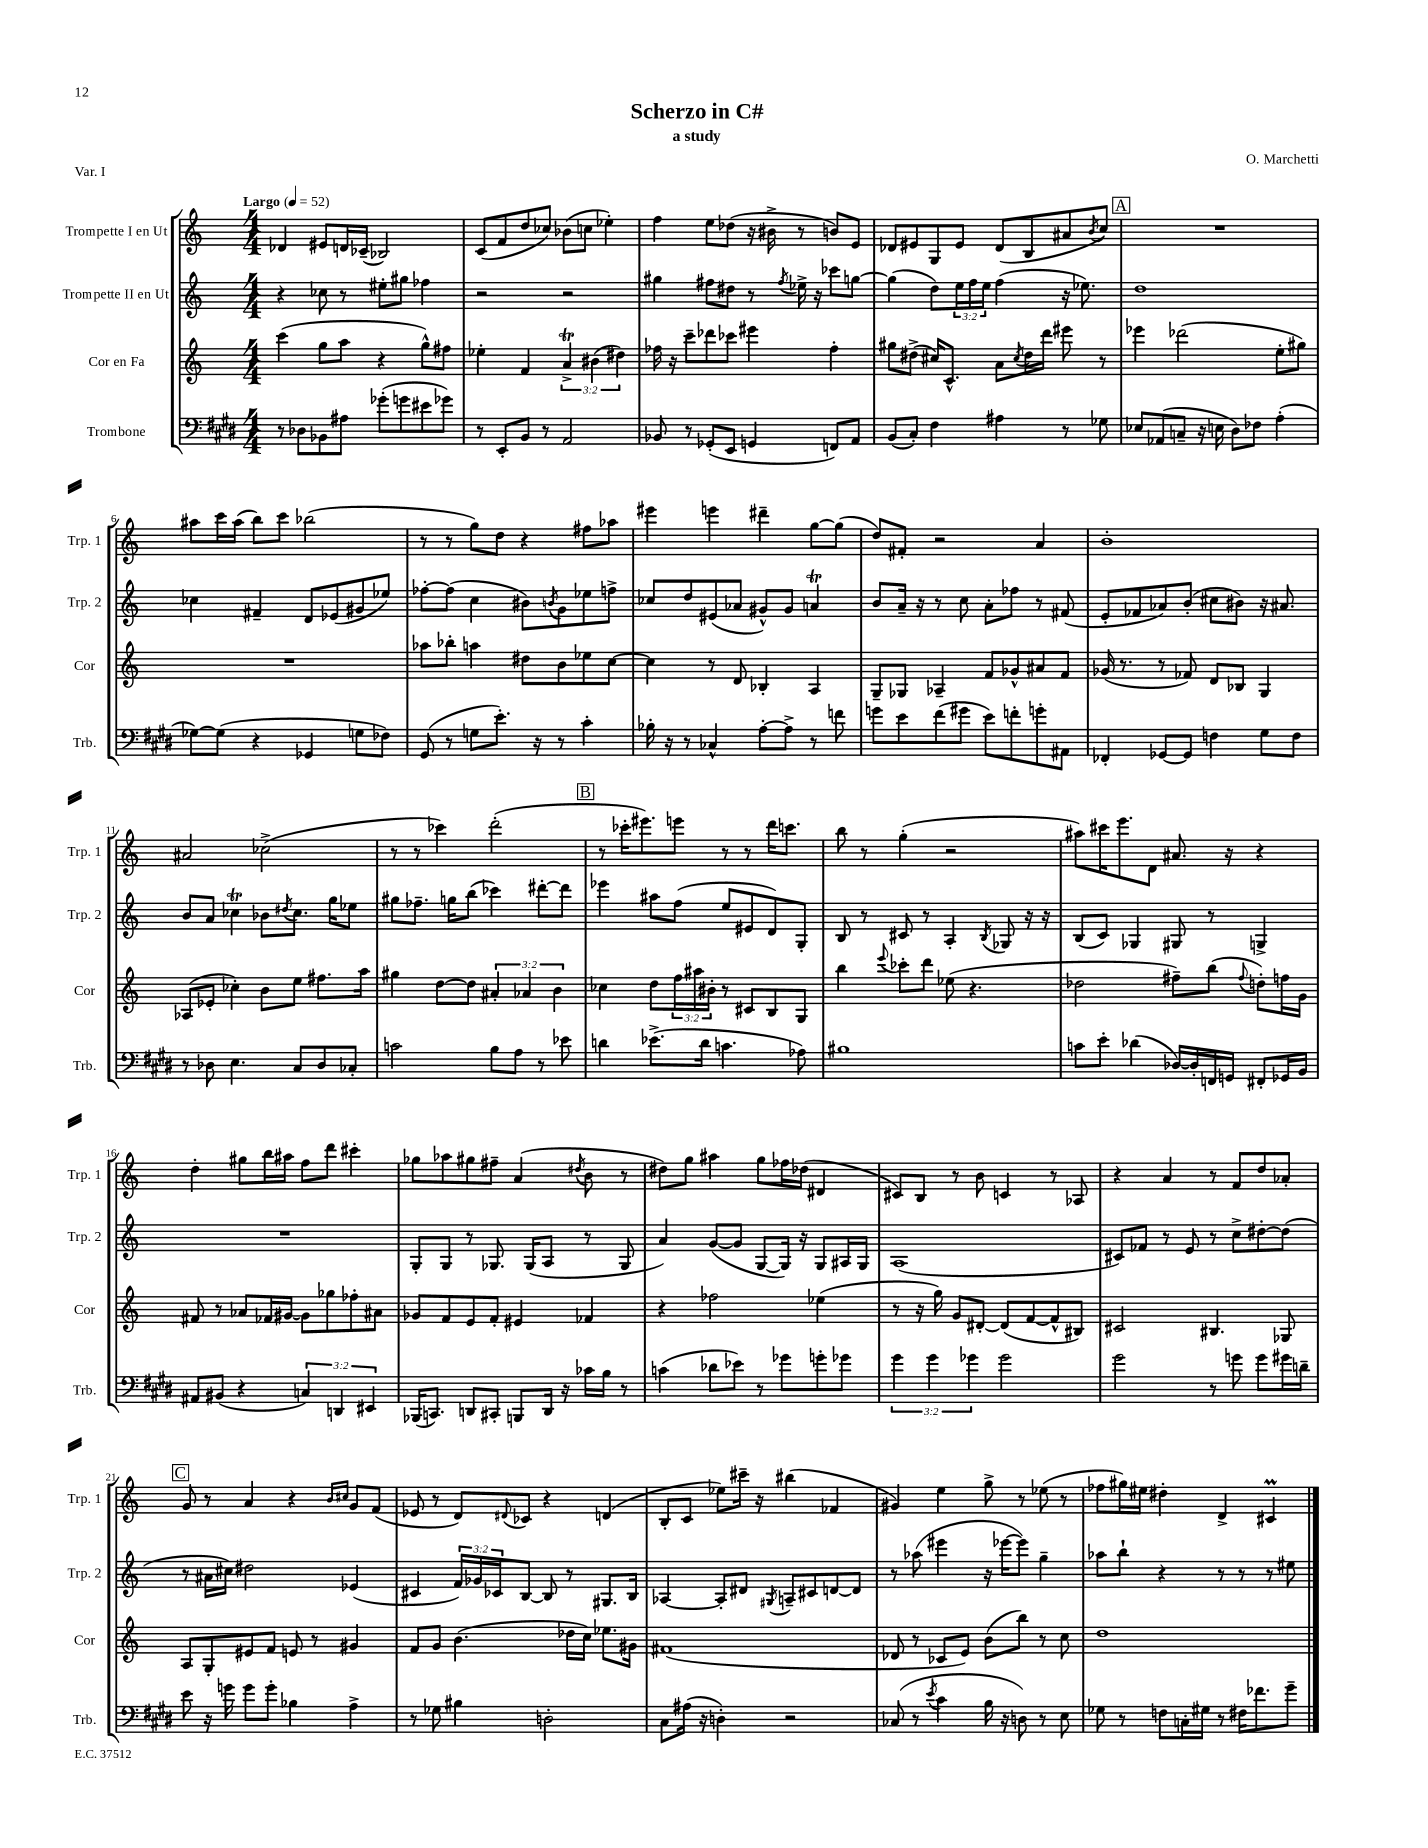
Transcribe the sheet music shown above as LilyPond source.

\header { title = "Scherzo in C#" composer = "O. Marchetti" subtitle = "a study" piece = "Var. I" }
<<
\new StaffGroup <<
\new Staff = "s0" \with { instrumentName = "Trompette I en Ut" shortInstrumentName = "Trp. 1" } {
    \clef treble \key c \major \numericTimeSignature \time 4/4 \tempo "Largo" 4 = 52
    des'4 eis'8 d'16 ces'16--( bes2) |
    c'8( f'8 d''8 ces''8) bes'8( c''8 ees''4-.) |
    f''4 e''8 des''8( r16 bis'16-> r8 b'8) e'8 |
    des'8 eis'8 g8 eis'8 des'8( b8 ais'8 \acciaccatura { b'8 } c''8) |
    \mark \markup { \box "A" } R1 |
    ais''8 c'''16 ais''16( b''8) c'''8 bes''2( |
    r8 r8 g''8) d''8 r4 fis''8 aes''8 |
    eis'''4 e'''4 dis'''4-- g''8~ g''8( |
    d''8) fis'8-. r2 a'4 |
    b'1-. |
    ais'2 ces''2->( |
    r8 r8 ces'''4) d'''2-.( |
    \mark \markup { \box "B" } r8 ces'''16-. eis'''8.) e'''8 r8 r8 d'''16 c'''8. |
    b''8 r8 g''4-.( r2 |
    ais''8) cis'''16 e'''8. d'8 ais'8. r16 r4 |
    d''4-. gis''8 b''16 ais''16 f''8 d'''8 cis'''4-. |
    ges''8 aes''8 gis''8 fis''8-- a'4( \acciaccatura { dis''8 } b'8 r8 |
    dis''8) g''8 ais''4 g''8 fes''16 des''16( dis'4 |
    cis'8) b8 r8 b'8 c'4 r8 aes8 |
    r4 a'4 r8 f'8 d''8 aes'8-. |
    \mark \markup { \box "C" } g'8 r8 a'4 r4 \grace { b'16 cis''16 } g'8 f'8( |
    ees'8 r8 d'8) \appoggiatura { dis'8 } ces'8 r4 d'4( |
    b8-. c'8 ees''8) cis'''16-- r16 bis''4( fes'4 |
    gis'4) e''4 g''8-> r8 ees''8( r8 |
    fes''8 gis''16) eis''16 dis''4-. d'4-> cis'4\prall \bar "|." |
}
\new Staff = "s1" \with { instrumentName = "Trompette II en Ut" shortInstrumentName = "Trp. 2" } {
    \clef treble \key c \major \numericTimeSignature \time 4/4 \override Staff.TupletNumber.text = #tuplet-number::calc-fraction-text
    r4 ces''8 r8 eis''8-. gis''8 fes''4 |
    r2 r2 |
    gis''4 fis''8 dis''8 r8 \acciaccatura { fis''8 } ees''16-> r16 ces'''8 g''8~ |
    g''4( d''8) \tuplet 3/2 { e''16 f''16 e''16 } f''4( r16 ees''8.) |
    \mark \markup { \box "A" } d''1 |
    ces''4 fis'4-- d'8 ees'8( gis'8 ees''8) |
    fes''8~-. fes''8( c''4 bis'8) \acciaccatura { b'8 } g'8 ees''8 f''8-> |
    ces''8 d''8 eis'8( aes'8 gis'8-^) gis'8 a'4\trill |
    b'8 a'16-- r16 r8 c''8 a'8-. fes''8 r8 fis'8( |
    e'8-. fes'8 aes'8) b'8-.( cis''8 bis'8) r16 ais'8. |
    b'8 a'8 ces''4\trill bes'8 \acciaccatura { dis''8 } ces''8. g''16 ees''8 |
    gis''8 fes''8.-- g''16 b''8( ces'''4) dis'''8~-. dis'''8 |
    \mark \markup { \box "B" } ees'''4 ais''8 f''8( e''8 eis'8 d'8) g8-. |
    b8 r8 cis'8 r8 a4-. \acciaccatura { b8 } ges8 r16 r16 |
    b8( c'8) ges4 gis8 r8 g4-> |
    R1 |
    g8-. g8 r8 ges8. ges16( a8 r8 ges8 |
    a'4) g'8~( g'8 g8~ g16) r16 g8 ais16 g16 |
    a1( |
    cis'8) fes'8 r8 e'8 r8 c''8-> dis''8~-. dis''8( |
    \mark \markup { \box "C" } r8 ais'16 cis''16) dis''2 ees'4( |
    cis'4 \tuplet 3/2 { f'16) ges'16 ces'16 } b8~ b8 r8 gis8. b16 |
    aes4~ aes8-. dis'8 \acciaccatura { gis8 } a8-- cis'8 d'8~ d'8 |
    r8 aes''8( eis'''4 r16 ees'''16~ ees'''8) g''4-- |
    aes''8 b''8-! r4 r8 r8 r8 eis''8 \bar "|." |
}
\new Staff = "s2" \with { instrumentName = "Cor en Fa" shortInstrumentName = "Cor" } {
    \clef treble \key c \major \numericTimeSignature \time 4/4 \override Staff.TupletNumber.text = #tuplet-number::calc-fraction-text
    c'''4( g''8 a''8 r4 g''8-^) fis''8 |
    ees''4-. f'4 \tuplet 3/2 { a'4->\trill bis'4( dis''4) } |
    fes''16 r16 c'''8-- des'''8 ces'''8 eis'''4 fes''4-. |
    gis''8 dis''8->( cis''16) c'8.-^ a'8 \acciaccatura { cis''8 } dis''16 d'''16 eis'''8 r8 |
    \mark \markup { \box "A" } ees'''4 des'''2( e''8-. gis''8) |
    R1 |
    aes''8 bes''8-. a''4 dis''8 b'8 ees''8 c''8~ |
    c''4 r8 d'8 bes4-. a4 |
    g8-- ges8 aes4-- f'8 ges'8-^ ais'8 f'8 |
    ges'16( r8. r8 fes'8) d'8 bes8 g4 |
    aes8( ees'8-. ces''4-.) b'8 e''8 fis''8. a''16 |
    gis''4 d''8~ d''8 \tuplet 3/2 { ais'4-. aes'4 b'4 } |
    \mark \markup { \box "B" } ces''4 d''8 \tuplet 3/2 { f''16 ais''16 bis'16-. } r8 cis'8 b8 g8 |
    b''4 \appoggiatura { e'''8 } ces'''8-. d'''8 ees''8( r4. |
    des''2 fis''8--) b''8( \appoggiatura { fis''8 } d''8-.) f''16 g'16 |
    fis'8 r8 aes'8 fes'16 gis'16~ gis'8 ges''8 fes''8-. ais'8 |
    ges'8 f'8 e'8 f'8-. eis'4 fes'4 |
    r4 fes''2 ees''4( |
    r8 r16 g''16) g'8 dis'8~-. dis'8( f'8~ f'8-^ bis8) |
    cis'2 bis4. ges8 |
    \mark \markup { \box "C" } a8 g8-. eis'8 f'8 e'8 r8 gis'4 |
    f'8 g'8 b'4.( des''16 c''16) ees''8. gis'16 |
    fis'1( |
    des'8 r8 ces'8 e'8) b'8( b''8) r8 c''8 |
    d''1 \bar "|." |
}
\new Staff = "s3" \with { instrumentName = "Trombone" shortInstrumentName = "Trb." } {
    \clef bass \key e \major \numericTimeSignature \time 4/4 \override Staff.TupletNumber.text = #tuplet-number::calc-fraction-text
    r8 des8 bes,8 ais8 ges'8-.( g'8 eis'8 ges'8) |
    r8 e,8-. b,8 r8 a,2 |
    bes,8 r8 ges,8-.( e,8 g,4 f,8) a,8 |
    b,8( cis8-.) fis4 ais4 r8 ges8 |
    \mark \markup { \box "A" } ees8 aes,8( c8-- r16 e16 dis8) fes8 a4-.( |
    ges8~) ges8( r4 ges,4 g8 fes8) |
    gis,8( r8 g8 e'8.-.) r16 r8 cis'4-. |
    bes16-. r16 r8 ces4-^ a8~-. a8-> r8 f'8 |
    g'8 e'8 fis'8( gis'8 e'8) f'8-. g'8-. ais,8 |
    fes,4-. ges,8~ ges,8 f4 gis8 f8 |
    r8 des8 e4. cis8 des8 ces8-. |
    c'2 b8 a8 r8 ees'8 |
    \mark \markup { \box "B" } d'4 ees'8.->( d'16 c'4. aes8) |
    bis1 |
    c'8 e'8-. des'4( des16~) des16-. f,16 g,16 fis,8-. ges,16 b,16 |
    ais,8 bis,8( r4 \tuplet 3/2 { c4) d,4 eis,4 } |
    bes,,16( c,8.) d,8 cis,8-. b,,8 d,16 r16 ces'16 b16 r8 |
    c'4( des'8 ees'8) r8 ges'8 g'8-. ges'8 |
    \tuplet 3/2 { gis'4 gis'4 ges'4 } ges'2 |
    gis'2 r8 g'8 g'8 gis'16 d'16-- |
    \mark \markup { \box "C" } e'8 r16 g'16 g'8 g'8-. bes4 a4-> |
    r8 ges8 bis4 d2-. |
    cis8 ais16( r16 d4-.) r2 |
    ces8( r8 \acciaccatura { e'8 } cis'4 b16 r16 d8) r8 e8 |
    ges8 r8 f8 c16-. gis16 r8 fis16 fes'8. gis'8-- \bar "|." |
}
>>
>>
